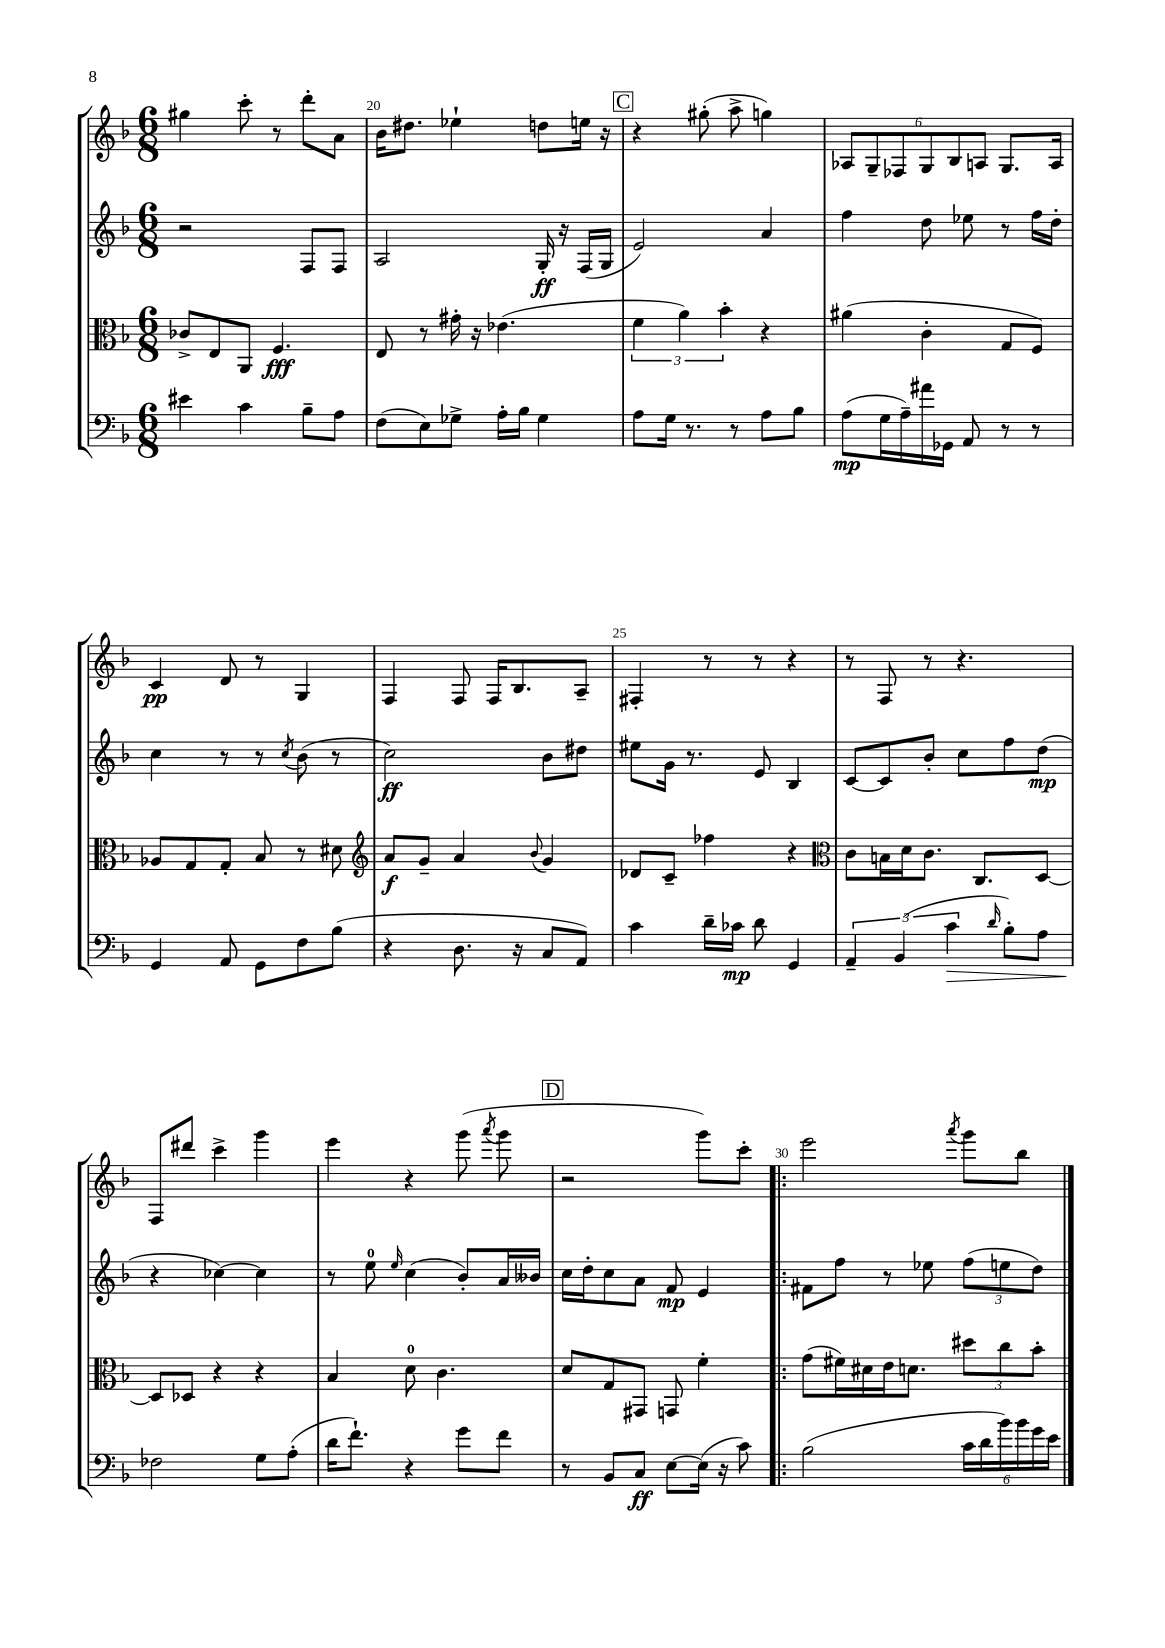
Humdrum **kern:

**kern	**dynam	**kern	**dynam	**kern	**dynam	**kern	**dynam
*part4	*part4	*part3	*part3	*part2	*part2	*part1	*part1
*staff4	*staff4	*staff3	*staff3	*staff2	*staff2	*staff1	*staff1
*clefF4	*	*clefC3	*	*clefG2	*	*clefG2	*
*k[b-]	*	*k[b-]	*	*k[b-]	*	*k[b-]	*
*M6/8	*	*M6/8	*	*M6/8	*	*M6/8	*
=19	=19	=19	=19	=19	=19	=19	=19
4e#X\	.	8c-X^/L	.	2r	.	4gg#X\	.
.	.	8E/	.	.	.	.	.
4c\	.	8AA/J	.	.	.	8ccc'\	.
.	.	4.F/	fff	.	.	8r	.
8B-~\L	.	.	.	8F/L	.	8ddd'\L	.
8A\J	.	.	.	8F/J	.	8a\J	.
=20	=20	=20	=20	=20	=20	=20	=20
(8F\L	.	8E/	.	2A/	.	16b-\KL	.
.	.	.	.	.	.	8.dd#X\J	.
8E\)	.	8r	.	.	.	.	.
8G-X^\J	.	16g#X'\	.	.	.	4ee-X`\	.
.	.	16r	.	.	.	.	.
16A'\LL	.	(4.e-X\	.	.	.	.	.
16B-\JJ	.	.	.	.	.	.	.
4G-\	.	.	.	16G'/	ff	8ddn\L	.
.	.	.	.	16r	.	.	.
.	.	.	.	(16F/LL	.	16een\Jk	.
.	.	.	.	16G/JJ	.	16r	.
!!LO:REH:place=s1:t=C
=21	=21	=21	=21	=21	=21	=21	=21
8A\L	.	6f\	.	2e/)	.	4r	.
16G\Jk	.	.	.	.	.	.	.
.	.	6a\)	.	.	.	.	.
8.r	.	.	.	.	.	.	.
.	.	.	.	.	.	(8gg#X'\	.
.	.	6b-'\	.	.	.	.	.
8r	.	.	.	.	.	8aa^\	.
8A\L	.	4r	.	4a/	.	4ggn\)	.
8B-\J	.	.	.	.	.	.	.
=22	=22	=22	=22	=22	=22	=22	=22
(8A\L	mp	(4a#X\	.	4ff\	.	12A-X/L	.
.	.	.	.	.	.	12G~/	.
16G\L	.	.	.	.	.	.	.
.	.	.	.	.	.	12F-X/	.
16A~\)	.	.	.	.	.	.	.
16a#X\	.	4c'\	.	8dd\	.	12G/	.
16GG-X\JJ	.	.	.	.	.	.	.
.	.	.	.	.	.	12B-/	.
8AA/	.	.	.	8ee-X\	.	.	.
.	.	.	.	.	.	12An/J	.
8r	.	8G/L	.	8r	.	8.G/L	.
8r	.	8F/J)	.	16ff\LL	.	.	.
.	.	.	.	16dd'\JJ	.	16A/Jk	.
!!LO:LB:g=z
=23	=23	=23	=23	=23	=23	=23	=23
4GG/	.	8A-X/L	.	4cc\	.	4c/	pp
.	.	8G/	.	.	.	.	.
8AA/	.	8G'/J	.	8r	.	8d/	.
8GG\L	.	8B-/	.	8r	.	8r	.
.	.	.	.	8qcc/	.	.	.
8F\	.	8r	.	(8b-\	.	4G/	.
(8B-\J	.	8d#X\	.	8r	.	.	.
=24	=24	=24	=24	=24	=24	=24	=24
*	*	*clefG2	*	*	*	*	*
4r	.	8a/L	f	2cc\)	ff	4F/	.
.	.	8g~/J	.	.	.	.	.
8.D\	.	4a/	.	.	.	8F/	.
.	.	.	.	.	.	16F/KL	.
16r	.	.	.	.	.	8.B-/	.
.	.	8qqb-/	.	.	.	.	.
8C/L	.	4g/	.	8b-\L	.	.	.
8AA/J)	.	.	.	8dd#X\J	.	8A~/J	.
=25	=25	=25	=25	=25	=25	=25	=25
4c\	.	8d-X/L	.	8ee#X\L	.	4F#X'/	.
.	.	8c~/J	.	16g\Jk	.	.	.
.	.	.	.	8.r	.	.	.
16d~\LL	.	4ff-X\	.	.	.	8r	.
16c-X\JJ	mp	.	.	.	.	.	.
8d\	.	.	.	8e/	.	8r	.
4GG/	.	4r	.	4B-/	.	4r	.
=26	=26	=26	=26	=26	=26	=26	=26
*	*	*clefC3	*	*	*	*	*
6AA~/	.	8c\L	.	[8c/L	.	8r	.
.	.	16Bn\L	.	8c/]	.	8F/	.
(6BB-/	.	.	.	.	.	.	.
.	.	16d\J	.	.	.	.	.
.	.	8.c\J	.	8b-'/J	.	8r	.
!	!LO:HP:b	!	!	!	!	!	!
6c\	>	.	.	.	.	.	.
.	.	.	.	8cc\L	.	4.r	.
.	.	8.C/L	.	.	.	.	.
16qqd/	.	.	.	.	.	.	.
8B-'\L)	.	.	.	8ff\	.	.	.
8A\J	.	[8D/J	.	(8dd\J	mp	.	.
!!LO:LB:g=z
=27	=27	=27	=27	=27	=27	=27	=27
2F-X\	.	8D/L]	.	4r	.	8F/L	.
.	.	8D-X/J	.	.	.	8ddd#X/J	.
.	.	4r	.	[4cc-X\)	.	4ccc^\	.
8G\L	]	4r	.	4cc-\]	.	4ggg\	.
(8A'\J	.	.	.	.	.	.	.
=28	=28	=28	=28	=28	=28	=28	=28
16d\KL	.	4B-/	.	8r	.	4eee\	.
8.f`\J)	.	.	.	.	.	.	.
.	.	.	.	8ee\	.	.	.
.	.	.	.	16qqee/	.	.	.
4r	.	8d\	.	(4cc\	.	4r	.
.	.	4.c\	.	.	.	.	.
8g\L	.	.	.	8b-'/L)	.	(8ggg\	.
.	.	.	.	.	.	8qaaa/	.
8f\J	.	.	.	16a/L	.	8ggg\	.
.	.	.	.	16b--X/JJ	.	.	.
!!LO:REH:place=s1:t=D
=29	=29	=29	=29	=29	=29	=29	=29
8r	.	8d/L	.	16cc\LL	.	2r	.
.	.	.	.	16dd'\J	.	.	.
8BB-/L	.	8G/	.	8cc\	.	.	.
8C/J	ff	8GG#X/J	.	8a\J	.	.	.
[8E\L	.	8GGn/	.	8f/	mp	.	.
(16E\Jk]	.	4f'\	.	4e/	.	8ggg\L)	.
16r	.	.	.	.	.	.	.
8c\)	.	.	.	.	.	8ccc'\J	.
=30!|:	=30!|:	=30!|:	=30!|:	=30!|:	=30!|:	=30!|:	=30!|:
(2B-\	.	(8g\L	.	8f#X\L	.	2eee\	.
.	.	16f#X\L)	.	8ff\J	.	.	.
.	.	16d#X\	.	.	.	.	.
.	.	16e\J	.	8r	.	.	.
.	.	8.dn\J	.	.	.	.	.
.	.	.	.	8ee-X\	.	.	.
.	.	.	.	.	.	8qaaa/	.
24c\LL	.	12dd#X\L	.	(12ff\L	.	8ggg\L	.
24d\	.	.	.	.	.	.	.
24b-\)	.	12cc\	.	12een\	.	.	.
24b-\	.	.	.	.	.	8bb-\J	.
24g\	.	12b-'\J	.	12dd\J)	.	.	.
24e\JJ	.	.	.	.	.	.	.
==	==	==	==	==	==	==	==
*-	*-	*-	*-	*-	*-	*-	*-
